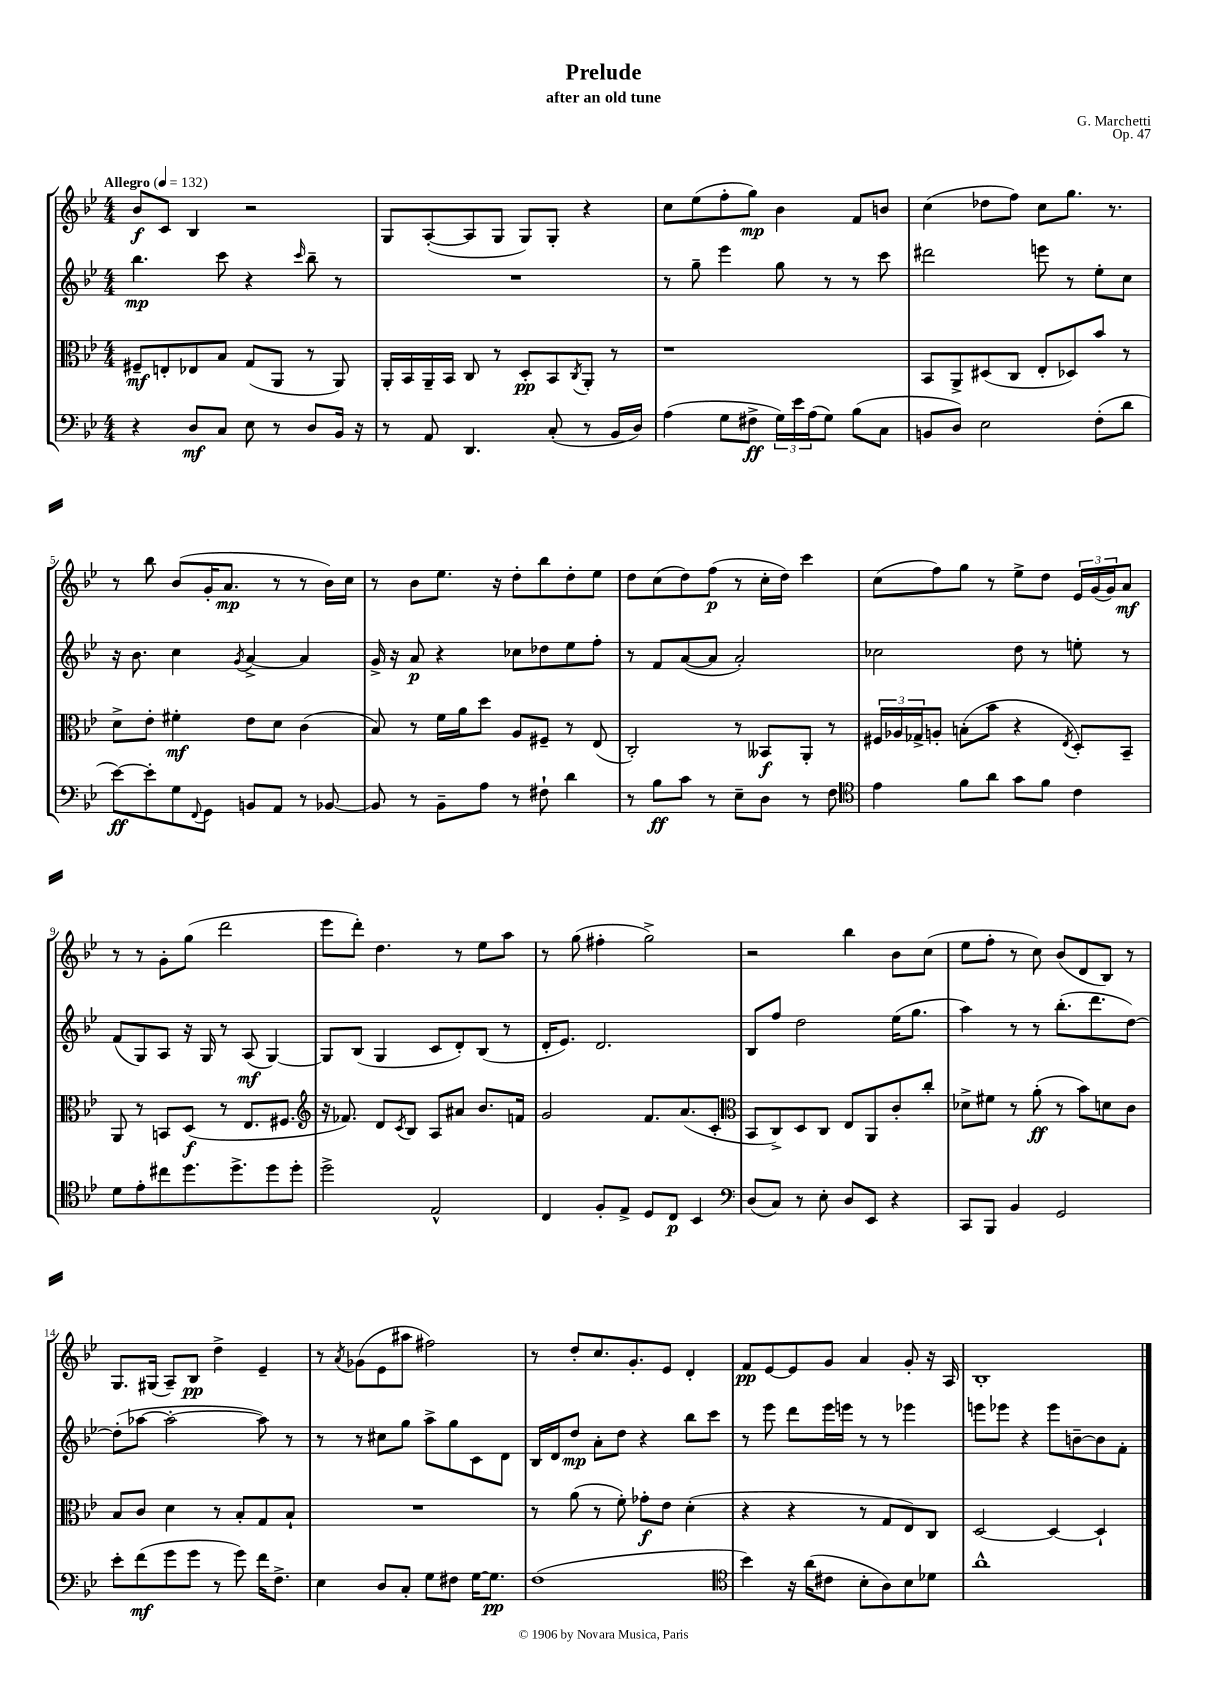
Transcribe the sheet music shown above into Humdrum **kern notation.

**kern	**dynam	**kern	**dynam	**kern	**dynam	**kern	**dynam
*part4	*part4	*part3	*part3	*part2	*part2	*part1	*part1
*staff4	*staff4	*staff3	*staff3	*staff2	*staff2	*staff1	*staff1
*clefF4	*	*clefC3	*	*clefG2	*	*clefG2	*
*k[b-e-]	*	*k[b-e-]	*	*k[b-e-]	*	*k[b-e-]	*
*M4/4	*	*M4/4	*	*M4/4	*	*M4/4	*
*MM132	*	*MM132	*	*MM132	*	*MM132	*
=1	=1	=1	=1	=1	=1	=1	=1
!	!	!	!	!	!	!LO:TX:a:B:t=Allegro	!
4r	.	8F#X~/L	mf	4.bb-\	mp	8b-/L	f
.	.	8En'/	.	.	.	8c/J	.
8D/L	mf	8E-X/	.	.	.	4B-/	.
8C/J	.	8B-/J	.	8ccc\	.	.	.
8E-\	.	(8G/L	.	4r	.	2r	.
8r	.	8AA/J	.	.	.	.	.
.	.	.	.	16qqccc/	.	.	.
8D/L	.	8r	.	8bb-~\	.	.	.
16BB-/Jk	.	8AA/)	.	8r	.	.	.
16r	.	.	.	.	.	.	.
=2	=2	=2	=2	=2	=2	=2	=2
8r	.	16AA'/LL	.	1r	.	8G/L	.
.	.	16BB-/	.	.	.	.	.
8AA/	.	16AA~/	.	.	.	([8A'/	.
.	.	16BB-/JJ	.	.	.	.	.
4.DD/	.	8C/	.	.	.	8A/]	.
.	.	8r	.	.	.	8G/J	.
.	.	8D'/L	pp	.	.	8G/L)	.
(8C'/	.	8BB-/	.	.	.	8G'/J	.
.	.	8qC/	.	.	.	.	.
8r	.	8AA'/J	.	.	.	4r	.
16BB-/LL	.	8r	.	.	.	.	.
16D/JJ)	.	.	.	.	.	.	.
=3	=3	=3	=3	=3	=3	=3	=3
(4A\	.	1r	.	8r	.	8cc\L	.
.	.	.	.	8gg~\	.	(8ee-\	.
8G\L	.	.	.	4eee-\	.	8ff'\	.
8F#X^\J	ff	.	.	.	.	8gg\J)	mp
24G\LL)	.	.	.	8gg\	.	4b-\	.
24e-\	.	.	.	.	.	.	.
(24A\J	.	.	.	.	.	.	.
8G\J)	.	.	.	8r	.	.	.
(8B-\L	.	.	.	8r	.	8f/L	.
8C\J	.	.	.	8ccc\	.	8bn/J	.
=4	=4	=4	=4	=4	=4	=4	=4
8BBn/L	.	8BB-/L	.	2ddd#X\	.	(4cc\	.
8D/J)	.	8AA^/	.	.	.	.	.
2E-\	.	(8D#X/	.	.	.	8dd-X\L	.
.	.	8C/J	.	.	.	8ff\J)	.
.	.	8E-'/L	.	8eeen\	.	8cc\L	.
.	.	8D-X/)	.	8r	.	8.gg\J	.
(8F'\L	.	8b-/J	.	8ee-'\L	.	.	.
.	.	.	.	.	.	8.r	.
8d\J	.	8r	.	8cc\J	.	.	.
!!LO:LB:g=z
=5	=5	=5	=5	=5	=5	=5	=5
[8e-\L)	ff	8d^\L	.	16r	.	8r	.
.	.	.	.	8.b-\	.	.	.
8e-'\]	.	8e-'\J	.	.	.	8bb-\	.
8G\	.	4f#X'\	mf	4cc\	.	(8b-/L	.
8qqFF/	.	.	.	.	.	.	.
8GG\J	.	.	.	.	.	16g'/K	.
.	.	.	.	.	.	8.a/J	mp
.	.	.	.	8qg/	.	.	.
8BBn/L	.	8e-\L	.	[4a^/	.	.	.
8AA/J	.	8d\J	.	.	.	8r	.
8r	.	(4c\	.	4a/]	.	8r	.
[8BB-X/	.	.	.	.	.	16b-\LL)	.
.	.	.	.	.	.	16cc\JJ	.
=6	=6	=6	=6	=6	=6	=6	=6
8BB-/]	.	8B-/)	.	16g^/	.	8r	.
.	.	.	.	16r	.	.	.
8r	.	8r	.	8a/	p	8b-\L	.
8BB-~\L	.	16f\LL	.	4r	.	8.ee-\J	.
.	.	16a\J	.	.	.	.	.
8A\J	.	8dd\J	.	.	.	.	.
.	.	.	.	.	.	16r	.
8r	.	8A/L	.	8cc-X\L	.	8dd'\L	.
8F#X`\	.	8F#X~/J	.	8dd-X\	.	8bb-\	.
4d\	.	8r	.	8ee-\	.	8dd'\	.
.	.	(8E-/	.	8ff'\J	.	8ee-\J	.
=7	=7	=7	=7	=7	=7	=7	=7
8r	.	2C'/)	.	8r	.	8dd\L	.
8B-\L	ff	.	.	8f/L	.	(8cc\	.
8c\J	.	.	.	([8a/	.	8dd\)	.
8r	.	.	.	8a/J]	.	(8ff\J	p
8E-~\L	.	8r	.	2a'/)	.	8r	.
8D\J	.	8BB--X/L	f	.	.	16cc'\LL	.
.	.	.	.	.	.	16dd\JJ)	.
8r	.	8AA'/J	.	.	.	4ccc\	.
8F\	.	8r	.	.	.	.	.
=8	=8	=8	=8	=8	=8	=8	=8
*clefC4	*	*	*	*	*	*	*
4e-\	.	24F#X/LL	.	2cc-X\	.	(8cc\L	.
.	.	24A-X/	.	.	.	.	.
.	.	24G-X^/J	.	.	.	.	.
.	.	8An'/J	.	.	.	8ff\)	.
8f\L	.	(8Bn'\L	.	.	.	8gg\J	.
8a\J	.	8b-\J	.	.	.	8r	.
8g\L	.	4r	.	8dd\	.	8ee-^\L	.
8f\J	.	.	.	8r	.	8dd\J	.
.	.	8qE-/	.	.	.	.	.
4c\	.	8D'/L)	.	8een'\	.	24e-/LL	.
.	.	.	.	.	.	(24g/	.
.	.	.	.	.	.	24g/J)	.
.	.	8BB-~/J	.	8r	.	8a/J	mf
!!LO:LB:g=z
=9	=9	=9	=9	=9	=9	=9	=9
8d\L	.	8AA/	.	(8f/L	.	8r	.
8e-'\	.	8r	.	8G/)	.	8r	.
8cc#X\	.	8BBn/L	.	8A/J	.	8g'\L	.
8.dd\	.	(8D/J	f	16r	.	(8gg\J	.
.	.	.	.	16G/	.	.	.
.	.	8r	.	8r	.	2ddd\	.
8.dd^\	.	.	.	.	.	.	.
.	.	8.E-/L	.	(8A/	mf	.	.
8dd\	.	.	.	[4G/)	.	.	.
.	.	8.F#X/J	.	.	.	.	.
8dd'\J	.	.	.	.	.	.	.
=10	=10	=10	=10	=10	=10	=10	=10
*	*	*clefG2	*	*	*	*	*
2dd^\	.	16r	.	8G/L]	.	8eee-\L	.
.	.	8.f-X/)	.	.	.	.	.
.	.	.	.	(8B-/J	.	8ddd'\J)	.
.	.	8d/L	.	4G/	.	4.dd\	.
.	.	8qc/	.	.	.	.	.
.	.	8B-/J	.	.	.	.	.
2E-^^/	.	8A/L	.	8c/L	.	.	.
.	.	8a#X/J	.	8d'/)	.	8r	.
.	.	8.b-/L	.	(8B-/J	.	8ee-\L	.
.	.	.	.	8r	.	8aa\J	.
.	.	16fn/Jk	.	.	.	.	.
=11	=11	=11	=11	=11	=11	=11	=11
4C/	.	2g/	.	16d'/KL	.	8r	.
.	.	.	.	8.e-/J)	.	.	.
.	.	.	.	.	.	(8gg\	.
8F'/L	.	.	.	2.d/	.	4ff#X'\	.
8E-^/J	.	.	.	.	.	.	.
8D/L	.	8.f/L	.	.	.	2gg^\)	.
8C/J	p	.	.	.	.	.	.
.	.	(8.a/	.	.	.	.	.
4BB-/	.	.	.	.	.	.	.
.	.	8c'/J	.	.	.	.	.
=12	=12	=12	=12	=12	=12	=12	=12
*clefF4	*	*clefC3	*	*	*	*	*
(8D/L	.	8BB-/L	.	8B-/L	.	2r	.
8C/J)	.	8C^/)	.	8ff/J	.	.	.
8r	.	8D/	.	2dd\	.	.	.
8E-'\	.	8C/J	.	.	.	.	.
8D/L	.	8E-/L	.	.	.	4bb-\	.
8EE-/J	.	8AA/	.	.	.	.	.
4r	.	8c'/	.	(16ee-\KL	.	8b-\L	.
.	.	.	.	8.gg\J	.	.	.
.	.	8cc'/J	.	.	.	(8cc\J	.
=13	=13	=13	=13	=13	=13	=13	=13
8CC/L	.	8d-X^\L	.	4aa\)	.	8ee-\L	.
8BBB-/J	.	8f#X\J	.	.	.	8ff'\J	.
4BB-/	.	8r	.	8r	.	8r	.
.	.	(8a'\	ff	8r	.	8cc\)	.
2GG/	.	8r	.	(8.bb-'\L	.	(8b-/L	.
.	.	8b-\L)	.	.	.	8d/	.
.	.	.	.	8.ddd\	.	.	.
.	.	8dn\	.	.	.	8B-/J)	.
.	.	8c\J	.	[8dd\J)	.	8r	.
!!LO:LB:g=z
=14	=14	=14	=14	=14	=14	=14	=14
8e-'\L	.	8B-/L	.	(8dd'\L]	.	8.G/L	.
(8f\	mf	8c/J	.	[8aa-X\J	.	.	.
.	.	.	.	.	.	(16G#X/Jk	.
8g\	.	4d\	.	2aa-'\_	.	8A~/L)	.
8g\J	.	.	.	.	.	8B-/J	pp
8r	.	8r	.	.	.	4dd^\	.
8g\)	.	8B-'/L	.	.	.	.	.
16f\KL	.	8G/	.	8aa-\])	.	4e-~/	.
8.F^\J	.	.	.	.	.	.	.
.	.	8B-`/J	.	8r	.	.	.
=15	=15	=15	=15	=15	=15	=15	=15
4E-\	.	1r	.	8r	.	8r	.
.	.	.	.	.	.	8qa/	.
.	.	.	.	8r	.	(8g-X\L	.
8D/L	.	.	.	8cc#X\L	.	8e-\	.
8C'/J	.	.	.	8gg\J	.	8aa#X\J	.
8G\L	.	.	.	8aa^\L	.	2ff#X\)	.
8F#X\J	.	.	.	8gg\	.	.	.
[16G\KL	.	.	.	8c\	.	.	.
8.G\J]	pp	.	.	.	.	.	.
.	.	.	.	8d\J	.	.	.
=16	=16	=16	=16	=16	=16	=16	=16
(1F	.	8r	.	16B-/LL	.	8r	.
.	.	.	.	16d/J	.	.	.
.	.	(8a\	.	8dd/J	mp	8dd'/L	.
.	.	8r	.	8a'\L	.	8.cc/	.
.	.	8f'\)	.	8dd\J	.	.	.
.	.	.	.	.	.	8.g'/	.
.	.	8g-X'\L	f	4r	.	.	.
.	.	8e-\J	.	.	.	8e-/J	.
.	.	(4d'\	.	8bb-\L	.	4d'/	.
.	.	.	.	8ccc\J	.	.	.
=17	=17	=17	=17	=17	=17	=17	=17
*clefC4	*	*	*	*	*	*	*
4b-\)	.	4r	.	8r	.	8f/L	pp
.	.	.	.	8eee-\	.	[8e-/	.
16r	.	4r	.	8ddd\L	.	8e-/]	.
(16a\KL	.	.	.	.	.	.	.
8c#X\J	.	.	.	16eee-\L	.	8g/J	.
.	.	.	.	16eeen\JJ	.	.	.
8B-'\L	.	8r	.	8r	.	4a/	.
8A\)	.	8G/L	.	8r	.	.	.
8B-\	.	8E-/)	.	4eee-X\	.	8g'/	.
8d-X\J	.	8C/J	.	.	.	16r	.
.	.	.	.	.	.	16A/	.
=18	=18	=18	=18	=18	=18	=18	=18
1a^^	.	[2D/	.	8eeen\L	.	1B-'	.
.	.	.	.	8eee-X\J	.	.	.
.	.	.	.	4r	.	.	.
.	.	4D/_	.	8eee-\L	.	.	.
.	.	.	.	[8bn~\	.	.	.
.	.	4D`/]	.	8b\]	.	.	.
.	.	.	.	8f'\J	.	.	.
==	==	==	==	==	==	==	==
*-	*-	*-	*-	*-	*-	*-	*-
